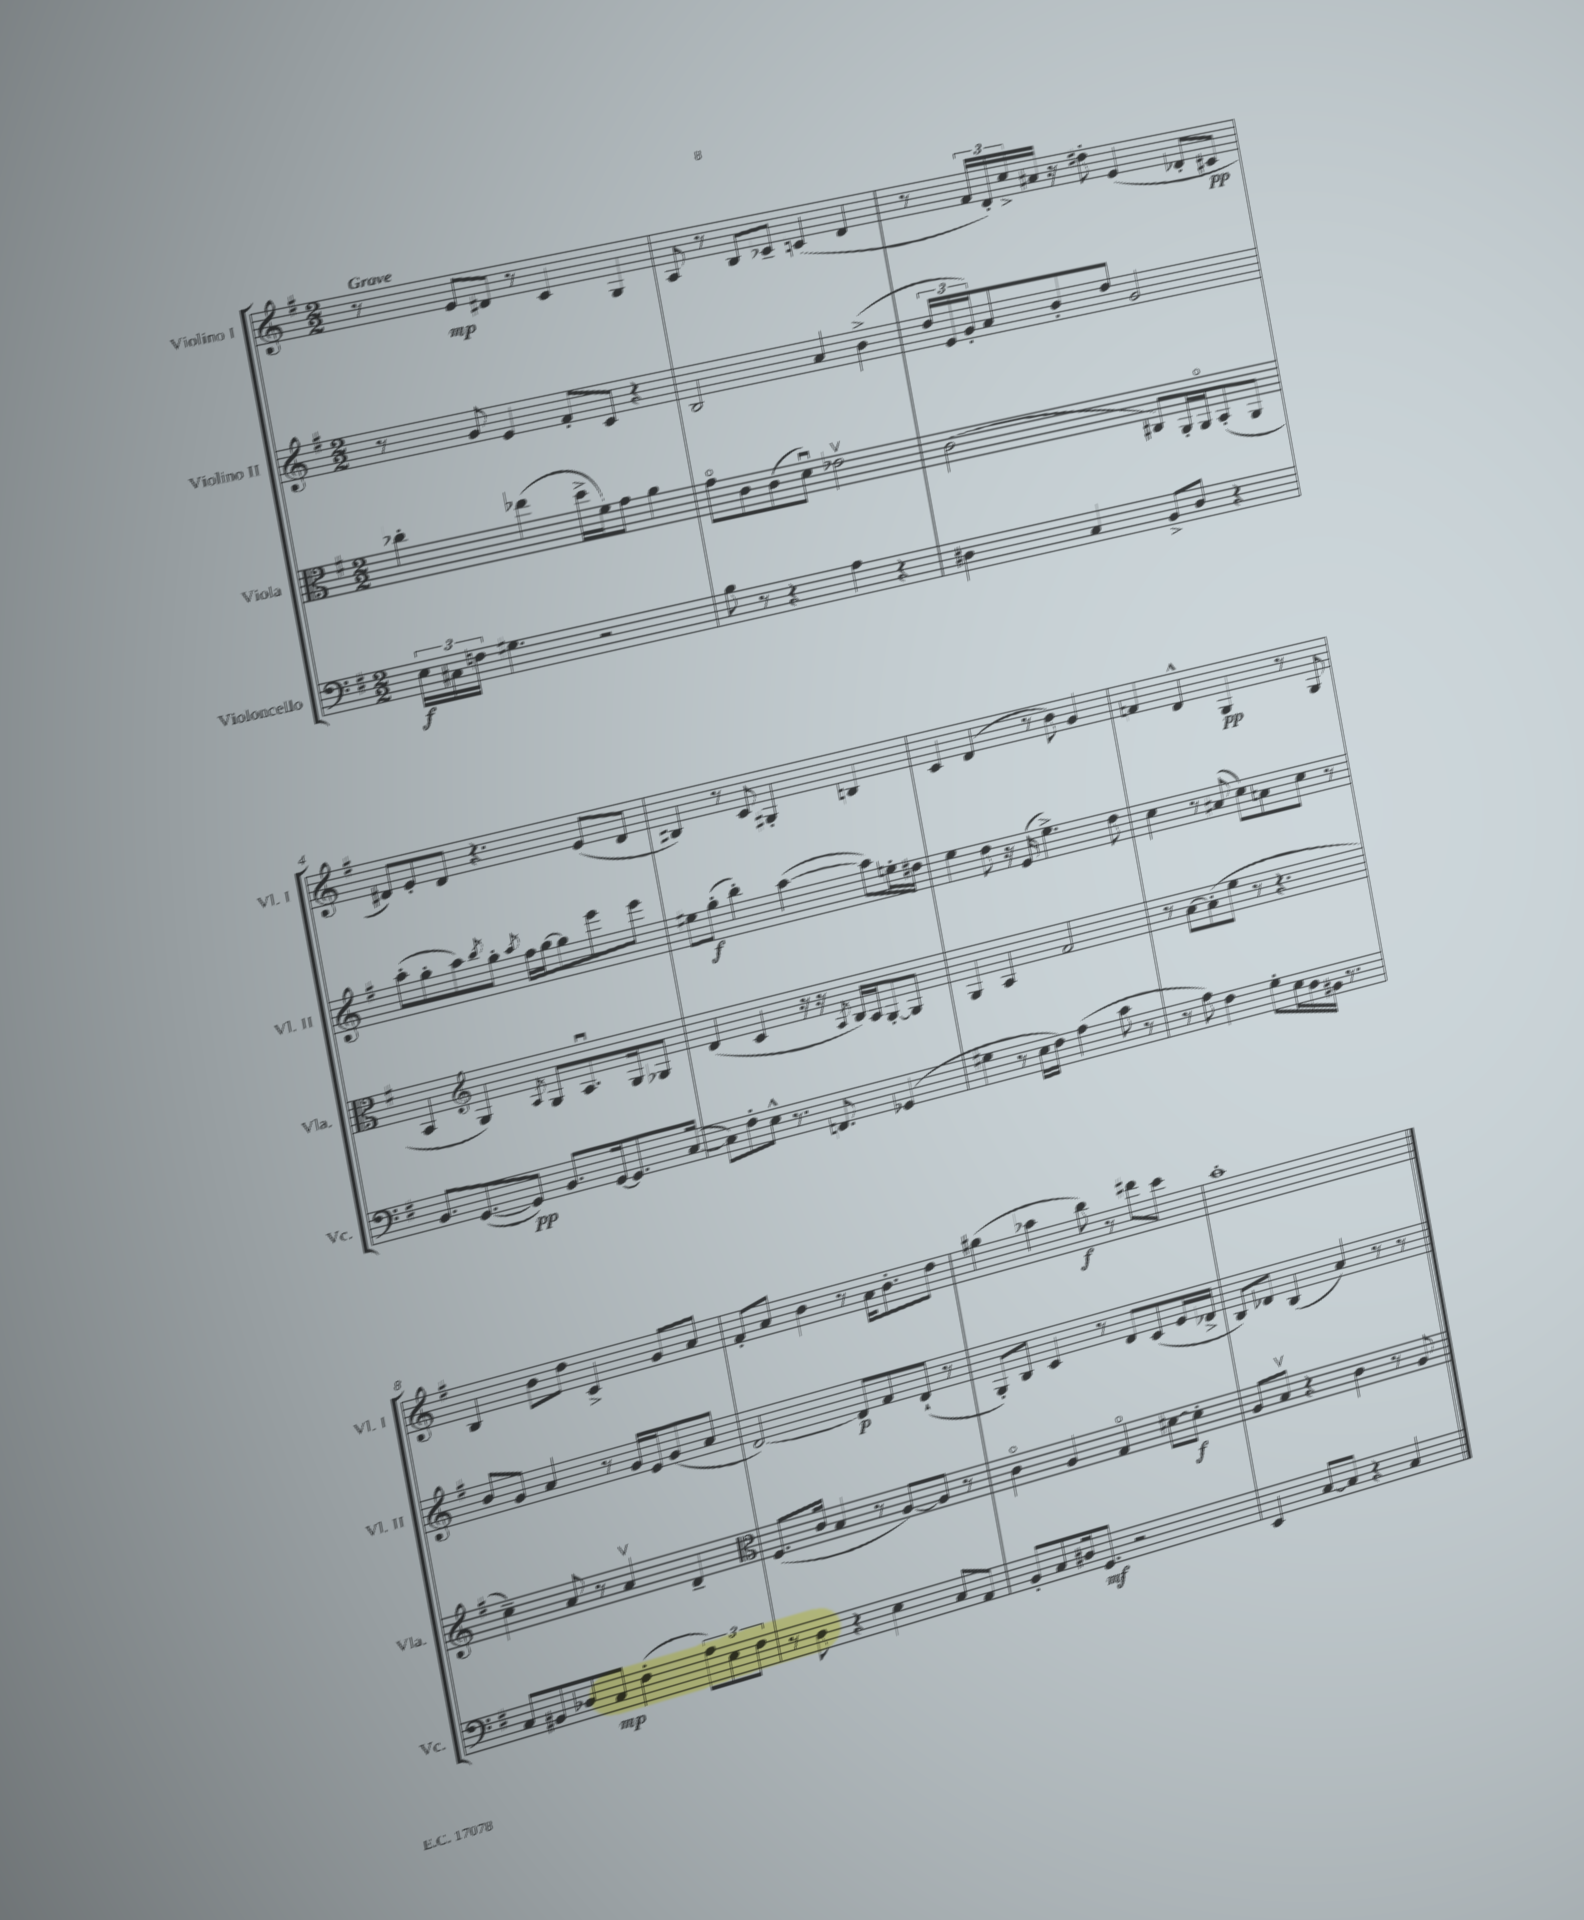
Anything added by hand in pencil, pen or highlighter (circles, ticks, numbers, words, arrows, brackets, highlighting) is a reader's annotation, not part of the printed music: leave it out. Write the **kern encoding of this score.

**kern	**kern	**kern	**kern
*staff4	*staff3	*staff2	*staff1
*clefF4	*clefC3	*clefG2	*clefG2
*k[f#]	*k[f#]	*k[f#]	*k[f#]
*M2/2	*M2/2	*M2/2	*M2/2
24E\LL	4cc-'\	8r	8r
24C#\	.	.	.
24F\JJ	.	.	.
4.G#\	.	8g/	8e/L
.	(4ee-\	4e/	8d#/J
.	.	.	8r
2r	16dd^\LL	8f#'/L	4c/
.	16f#\J)	.	.
.	8g\J	8c/J	.
.	4a\	4r	4G/
=	=	=	=
8B\	8go\L	2B/	8A/
8r	8c\	.	8r
4r	(8c\	.	8B/L
.	8du\J)	.	8c-~/J
4A\	2e-v\	4a/	(4c/
4r	.	(4b^\	4d/
=	=	=	=
4D#\	(2c\	24dd/LL	8r
.	.	24e/	.
.	.	24g'/J)	.
.	.	8a/	24f#/LL
.	.	.	24d'/)
.	.	.	24cc^/
4C/	.	8b'/	16a#/JJ
.	.	.	16r
.	.	8dd/J	8dd#'\
8BB^/L	8C#/L)	2g/	(4e/
8D#/J	16AA'/L	.	.
.	16AAo/J	.	.
4r	(8BB'/	.	8d-'/L
.	8AA/J	.	8c#/J
=	=	=	=
8.BB/L	4BB/	(8aa'\L	8d#/L)
.	.	8gg'\	8e'/
([8.GG/	.	.	.
*	*clefG2	*	*
.	4G/)	8aa\)	8d#/J
.	.	8qbb/	.
8GG/]J)	.	8gg'\J	4.r
.	8qA/	8qaa/	.
8.BB/L	8G/L	16ff#\LL	.
.	.	[16gg\J	.
.	8.Au/	8gg\]	.
[16GG/k	.	.	.
8.GG/]	.	8eee\	(8e/L
.	16G/k	.	.
.	8G-/J	8eee\J	8d#/J
([16C/Jk	.	.	.
=	=	=	=
8C\]L)	(4d/	8ee#\L	4B#/)
8F#'\	.	(8gg'\J	.
8E^^\J	4c/	4bb'\)	8r
8.r	.	.	8c/
.	16r	([4aa\	4G#'/
8.FF/	16r	.	.
.	8qA/	.	.
.	16B/LL)	.	.
.	16A/J	.	.
(4GG-/	[8G'/	8aa\]L)	4B/
.	8G/]J	16ee'\L	.
.	.	16dd#\JJ	.
=	=	=	=
4G#\	4G/	4ee\	4c/
8r	4A/	8dd\	(4d/
16E\LL	.	16r	.
16F#\JJ)	.	(16e/	.
(4A\	2f#/	4.ee^\)	8r
.	.	.	8b\)
8c\	.	.	4g/
8r	.	8dd\	.
=	=	=	=
8r	8r	4cc\	4f/
8A\)	[8a\L	.	.
4F#\	(8a'\]	8r	4d^^/
.	8ee\J	(8a#/	.
8G'\L	8r	8cc\L)	4G/
16E\L	4.r	8a\	.
16D\	.	.	.
16BB#\JJ	.	8cc\J	8r
8.r	.	.	.
.	.	8r	8G/
=	=	=	=
8C/L	4cc~\)	8b/L	4B/
8BB#/	.	8g/J	.
8D-/	8a/	4a/	8b\L
8C/J	8r	.	8dd\J
(4F#'\	4av/	8r	4c^/
.	.	16g/LL	.
.	.	16e/J	.
12A\L)	4d~/	(8g/	8g/L
12E\	.	.	.
.	.	8a/J	8a/J
12F#\J	.	.	.
=	=	=	=
*	*clefC3	*	*
8r	(8.F#/L	[2d/)	8f#'/L
8D\	.	.	8a/J
.	16c/Jk	.	.
4r	4B/	.	4b\
4E\	8r	8d/]L	8r
.	[8A/L)	8f#/	16a\LK
.	.	.	8.b'\
8C/L	8A/]J	(8d`/J	.
8AA/J	8r	8r	8dd\J
=	=	=	=
8BB'/L	4co\	8G'/L)	(4gg#\
8C/	.	8B/J	.
16D#/k	4A/	4c/	4aa-\
8.GG/J	.	.	.
2r	4Go/	8r	8bb\)
.	.	8d/L	8r
.	[8d#\L	(8c/	8ddd#\L
.	8d#'\]J	16e/L	8ccc\J
.	.	16d-^/JJ	.
=	=	=	=
4EE/	8A/L	8B/L)	1aa'
.	8Bv/J	8d-/J	.
[8C/L	4r	(4B/	.
8C/]J	.	.	.
4r	4c\	4a/)	.
4C/	8r	8r	.
.	8A/	8r	.
==	==	==	==
*-	*-	*-	*-
